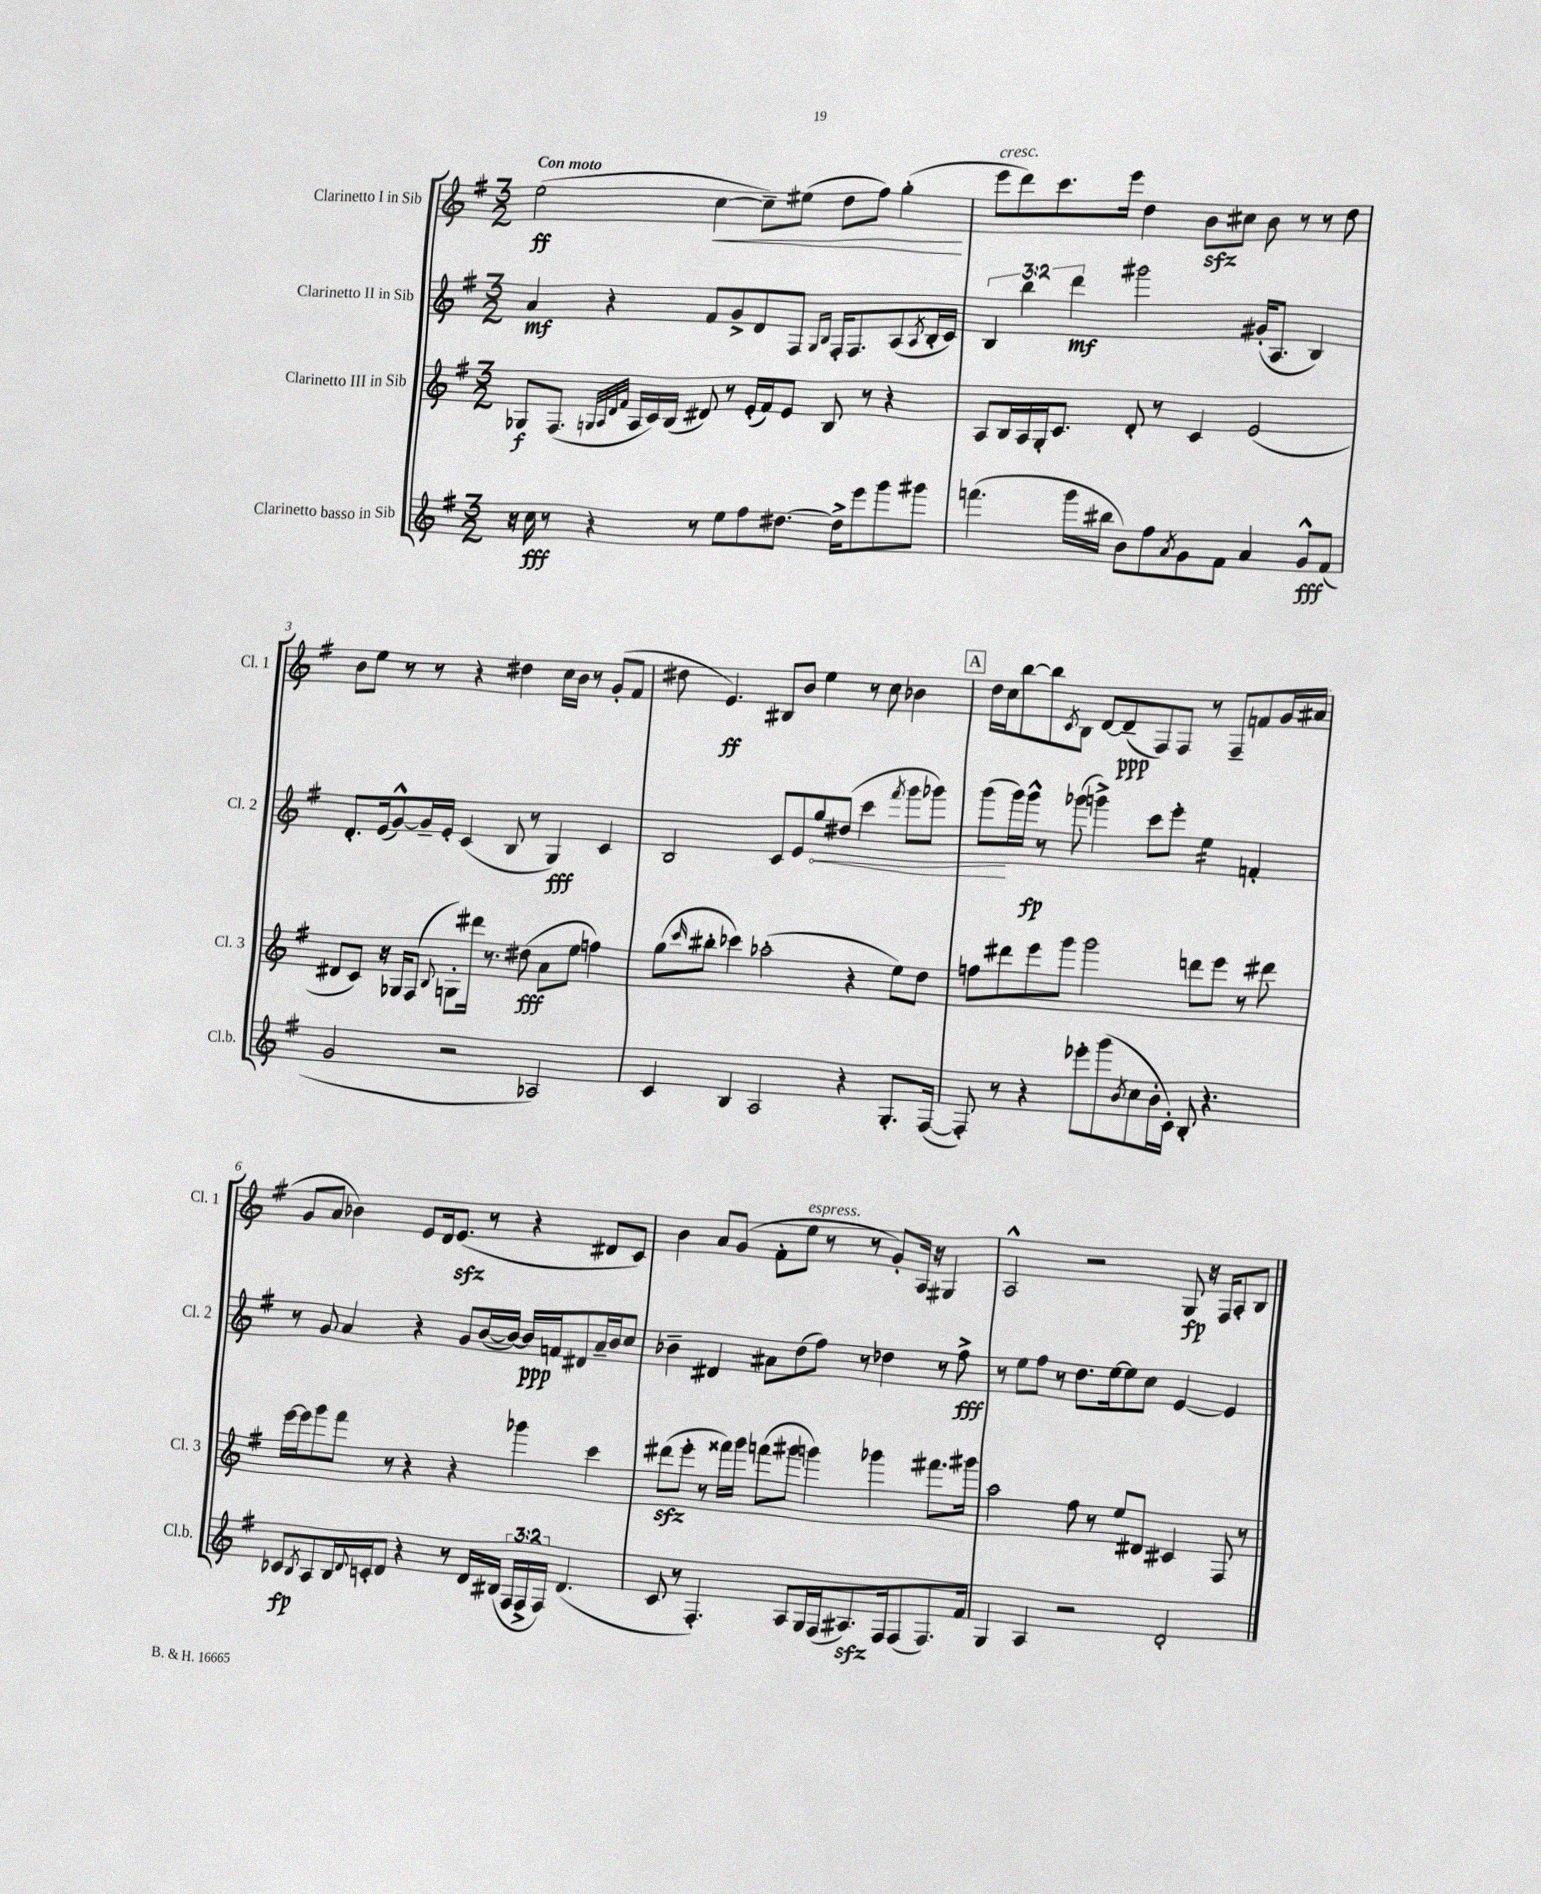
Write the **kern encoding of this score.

**kern	**dynam	**kern	**dynam	**kern	**dynam	**kern	**dynam
*part4	*part4	*part3	*part3	*part2	*part2	*part1	*part1
*staff4	*staff4	*staff3	*staff3	*staff2	*staff2	*staff1	*staff1
*I"Clarinetto basso in Sib	*	*I"Clarinetto III in Sib	*	*I"Clarinetto II in Sib	*	*I"Clarinetto I in Sib	*
*I'Cl.b.	*	*I'Cl. 3	*	*I'Cl. 2	*	*I'Cl. 1	*
*clefG2	*	*clefG2	*	*clefG2	*	*clefG2	*
*k[f#]	*	*k[f#]	*	*k[f#]	*	*k[f#]	*
*M3/2	*	*M3/2	*	*M3/2	*	*M3/2	*
=1	=1	=1	=1	=1	=1	=1	=1
!	!	!	!	!	!	!LO:TX:a:B:t=Con moto	!
16r	.	8G-X/L	f	4a/	mf	(2ee\	ff
16cc\	fff	.	.	.	.	.	.
8r	.	(8.F#/J	.	.	.	.	.
4r	.	.	.	4r	.	.	.
.	.	32qqGn/LLL	.	.	.	.	.
.	.	32qqA/	.	.	.	.	.
.	.	32qqd/	.	.	.	.	.
.	.	32qqf#/JJJ	.	.	.	.	.
.	.	16A/LL	.	.	.	.	.
.	.	16c/)	.	.	.	.	.
.	.	(16B/JJ	.	.	.	.	.
!	!	!	!	!	!	!	!LO:HP:b
8r	.	8d#X/)	.	8f#/L	.	[4cc\	<
8ee\L	.	8r	.	8g^/	.	.	.
8ff#\	.	(16e'/LL	.	8d/	.	8cc~\L])	.
.	.	16f#/J)	.	.	.	.	.
[8.dd#X\J	.	8e/J	.	8F#/J	.	(8ee#X\J	.
.	.	.	.	16qqG/LL	.	.	.
.	.	.	.	16qqB/JJ	.	.	.
.	.	8B/	.	16F#'/KL	.	8dd\L	.
16dd#^\KL]	.	.	.	8.F#/	.	.	.
8eee\	.	8r	.	.	.	8ff#\J)	.
8ggg\	.	4r	.	(8A/	.	(4gg'\	.
.	.	.	.	8qA/	.	.	.
8ggg#X\J	.	.	.	16B'/L	.	.	.
.	.	.	.	16c/JJ)	.	.	.
.	.	.	.	.	.	.	[
=2	=2	=2	=2	=2	=2	=2	=2
!	!	!	!	!	!	!LO:TX:a:i:t=cresc.	!
(4.fffn\	.	8A/L	.	6B/	.	8eee\L	.
.	.	16B/L	.	.	.	8ddd\)	.
.	.	.	.	6bb\	.	.	.
.	.	16A/	.	.	.	.	.
.	.	16G'/J	.	.	.	8.ccc\	.
.	.	8.c/J	.	.	.	.	.
.	.	.	.	6ddd\	mf	.	.
16ggg\LL	.	.	.	.	.	.	.
16bb#X\JJ	.	.	.	.	.	16eee\Jk	.
8b\L)	.	8d'/	.	2ggg#X\	.	4dd\	.
8ff#\	.	8r	.	.	.	.	.
8qa/	.	.	.	.	.	.	.
8g\	.	4c/	.	.	.	8bzz\L	.
8f#\J	.	.	.	.	.	8cc#X\J	.
4a/	.	(2e/	.	(16g#X'/KL	.	8b\	.
.	.	.	.	8.A/J	.	.	.
.	.	.	.	.	.	8r	.
8g^^/L	fff	.	.	4B/)	.	8r	.
(8f#/J	.	.	.	.	.	8dd\	.
!!LO:LB:g=z
=3	=3	=3	=3	=3	=3	=3	=3
2g/	.	8d#X/L	.	8.d'/L	.	8b\L	.
.	.	8c/J)	.	.	.	8ee\J	.
.	.	.	.	(16e/k	.	.	.
.	.	16r	.	[8g^^/)	.	8r	.
.	.	16G-X/KL	.	.	.	.	.
.	.	(8F#/J	.	16g~/L]	.	8r	.
.	.	.	.	16e'/JJ	.	.	.
.	.	8qqB/	.	.	.	.	.
2r	.	8Gn'\L)	.	(4c/	.	4r	.
.	.	16ddd#X\Jk	.	.	.	.	.
.	.	8.r	.	.	.	.	.
.	.	.	.	8B/	.	4dd#X\	.
.	.	(8dd#X\	fff	8r	.	.	.
2A-X/)	.	8a\L	.	4G/)	fff	16cc\LL	.
.	.	.	.	.	.	16b\JJ	.
.	.	8ee\J	.	.	.	8r	.
.	.	4ffn\)	.	4c/	.	(8g'/L	.
.	.	.	.	.	.	8f#/J	.
=4	=4	=4	=4	=4	=4	=4	=4
4c/	.	(8gg\L	.	2B/	.	8dd#X\	.
.	.	16qqccc/	.	.	.	.	.
.	.	8bb#X'\J	.	.	.	4.e/)	ff
4B/	.	4ccc-X\)	.	.	.	.	.
2A/	.	(2aa-X'\	.	8c/L	.	8B#X/L	.
.	.	.	.	8e/	.	8b/J	.
!	!	!	!	!	!LO:HP:b	!	!
.	.	.	.	8gg/	<	4ee\	.
.	.	.	.	(8dd#X/J	.	.	.
4r	.	4r	.	4ccc\	.	8r	.
.	.	.	.	.	.	8cc\	.
.	.	.	.	8qfff#/	.	.	.
8.G'/L	.	8ee\L)	.	8ggg\L	.	4b-X\	.
.	.	8dd\J	.	8ggg-X\J)	.	.	.
([16F#/Jk	.	.	.	.	.	.	.
!!LO:REH:place=s1:t=A
=5	=5	=5	=5	=5	=5	=5	=5
8F#'/])	.	8ffn\L	.	(8ggg\L	.	16dd\LL	.
.	.	.	.	.	.	16cc\J	.
8r	.	8ddd#X\	.	16ggg\L)	[	[8bb\	.
.	.	.	.	16ggg^^\JJ	fp	.	.
4r	.	8eee\	.	8r	.	8bb\]	.
.	.	.	.	.	.	8qc/	.
.	.	8ggg\J	.	(8ggg-X\	.	8B\J	.
8eee-X'\L	.	2ggg\	.	4gggn^\)	.	[8d/L	.
(8ggg\	.	.	.	.	.	(8d~/]	ppp
8qb/	.	.	.	.	.	.	.
8cc\	.	.	.	8ccc\L	.	8F#/)	.
16b'\L	.	.	.	8eee'\J	.	8F#/J	.
16c'\JJ)	.	.	.	.	.	.	.
*	*	*	*	*tremolo	*	*	*
8B'/	.	8dddn\L	.	16ee\LL	.	8r	.
.	.	.	.	16ee\	.	.	.
4.r	.	8eee\J	.	16ee\	.	8F#~/L	.
.	.	.	.	16ee\JJ	.	.	.
*	*	*	*	*Xtremolo	*	*	*
.	.	8r	.	4fn'/	.	8fn/	.
.	.	8ddd#X\	.	.	.	16g/L	.
.	.	.	.	.	.	(16a#X/JJ	.
!!LO:LB:g=z
=6	=6	=6	=6	=6	=6	=6	=6
8c-X/L	fp	[16eee\LL	.	8r	.	8g/L	.
.	.	16eee\J]	.	.	.	.	.
8qB/	.	.	.	.	.	.	.
8A/	.	8ggg\	.	8g/	.	8a/J	.
16B/L	.	8fff#\J	.	4a/	.	4b-X\)	.
8qqd/	.	.	.	.	.	.	.
16cn'/J	.	.	.	.	.	.	.
8d/J	.	8r	.	.	.	.	.
4r	.	4r	.	4r	.	8e/L	.
.	.	.	.	.	.	16d/k	.
.	.	.	.	.	.	(8.ezz/J	.
8r	.	4r	.	8g/L	.	.	.
16d/LL	.	.	.	([16b/L	.	8r	.
(16B#X/JJ	.	.	.	16b/JJ_)	.	.	.
24F#/LL	.	4ggg-X\	.	16b/LL]	ppp	4r	.
24F#^/	.	.	.	.	.	.	.
.	.	.	.	16fn/J	.	.	.
24F#/JJ)	.	.	.	.	.	.	.
(4.d/	.	.	.	8d#X/	.	.	.
.	.	4ccc\	.	16a~/L	.	8d#X/L	.
.	.	.	.	16b/J	.	.	.
.	.	.	.	8cc/J	.	8c/J)	.
=7	=7	=7	=7	=7	=7	=7	=7
8c/	.	(8ddd#Xzz\L	.	4b-X~\	.	4b\	.
8r	.	8eee'\J	.	.	.	.	.
4.F#'/)	.	8r	.	4d#X/	.	8a/L	.
.	.	16fff##X\LL)	.	.	.	(8g/J	.
.	.	16ggg\JJ	.	.	.	.	.
.	.	(8fffn\L	.	8a#X\L	.	8f#'\L	.
!	!	!	!	!	!	!LO:TX:a:i:t=espress.	!
8A/L	.	8ggg#X\J	.	(8dd\	.	8ee\J	.
16G/L	.	4gggn\)	.	8ff#\J)	.	8r	.
(16F#/J	.	.	.	.	.	.	.
8.A#Xzz/)	.	.	.	8r	.	8r	.
.	.	4ggg-X\	.	4dd-X\	.	8g'/L)	.
16F#/k	.	.	.	.	.	.	.
(8F#/	.	.	.	.	.	16A/Jk	.
.	.	.	.	.	.	16r	.
8.F#/)	.	8.fff#X\L	.	8r	.	4G#X/	.
.	.	.	.	8ff#^\	fff	.	.
16f#/Jk	.	16ggg#X\Jk	.	.	.	.	.
=8	=8	=8	=8	=8	=8	=8	=8
4G/	.	2aa\	.	8r	.	2A^^/	.
.	.	.	.	8ee\L	.	.	.
4A/	.	.	.	8ff#\J	.	.	.
.	.	.	.	8r	.	.	.
2r	.	8ff#\	.	8.dd\L	.	2r	.
.	.	8r	.	.	.	.	.
.	.	.	.	[16ee\k	.	.	.
.	.	8ee/L	.	8ee\]	.	.	.
.	.	8d#X/J	.	8cc\J	.	.	.
2d'/	.	4c#X/	.	[4e/	.	8G/	fp
.	.	.	.	.	.	16r	.
.	.	.	.	.	.	16F#/KL	.
.	.	8F#/	.	4e/]	.	8A'/	.
.	.	8r	.	.	.	8B/J	.
==	==	==	==	==	==	==	==
*-	*-	*-	*-	*-	*-	*-	*-
